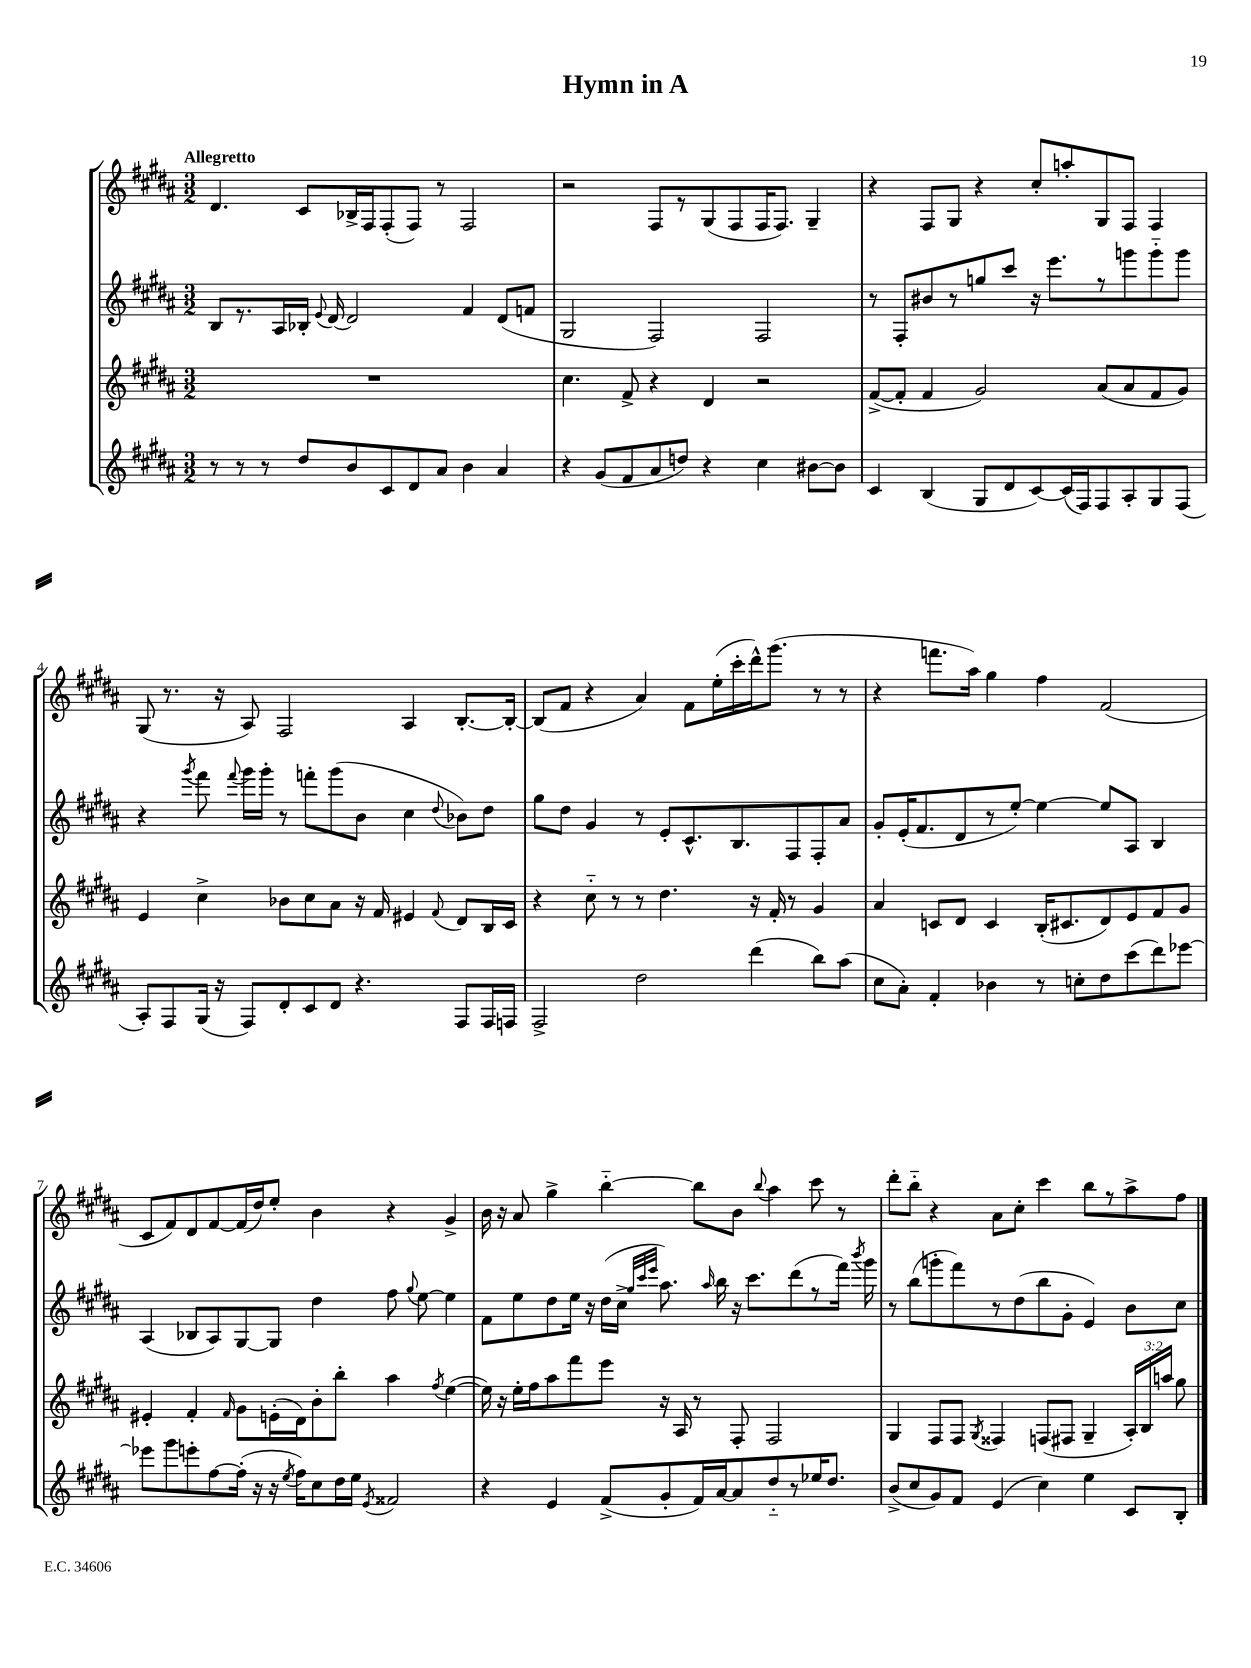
\header { title = "Hymn in A" }
<<
\new StaffGroup <<
\new Staff = "s0" {
    \clef treble \key b \major \numericTimeSignature \time 3/2 \tempo "Allegretto"
    \autoBeamOff dis'4. cis'8[ bes16-> fis16 fis8-.( fis8]) r8 fis2 |
    r2 fis8[ r8 gis8( fis8 fis16 fis8.]) gis4-- |
    r4 fis8[ gis8] r4 cis''8[-. a''8-. gis8 fis8] fis4 |
    gis8( r8. r16 ais8) fis2 ais4 b8.[~-. b16]~-. |
    b8[( fis'8] r4 ais'4) fis'8[ e''16-.( cis'''16-. dis'''16-^) gis'''8.]( r8 r8 |
    r4 f'''8.[ ais''16]) gis''4 fis''4 fis'2( |
    cis'8[ fis'8) dis'8 fis'8~ fis'16( dis''16) e''8]-. b'4 r4 gis'4-> |
    b'16 r16 ais'8 gis''4-> b''4~-_ b''8[ b'8] \appoggiatura { b''8 } ais''4 cis'''8 r8 |
    dis'''8[-. b''8]-_ r4 ais'8[ cis''8]-. cis'''4 b''8[ r8 ais''8-> fis''8] \bar "|." |
}
\new Staff = "s1" {
    \clef treble \key b \major \numericTimeSignature \time 3/2
    \autoBeamOff b8[ r8. ais16 bes16]-. \appoggiatura { e'8 } dis'16~ dis'2 fis'4 dis'8[( f'8] |
    gis2 fis2) fis2 |
    r8 fis8[-. bis'8 r8 g''8 cis'''8] r16 e'''8.[ r8 g'''8 g'''8-_ g'''8] |
    r4 \acciaccatura { gis'''8 } fis'''8 \appoggiatura { fis'''8 } gis'''16[ gis'''16]-. r8 f'''8[-. gis'''8( b'8] cis''4 \appoggiatura { dis''8 } bes'8[) dis''8] |
    gis''8[ dis''8] gis'4 r8 e'8[-. cis'8.-^ b8. fis8 fis8-. ais'8] |
    gis'8[-. e'16-.( fis'8. dis'8 r8 e''8]~-.) e''4~ e''8[ ais8] b4 |
    ais4( bes8[ ais8) gis8~ gis8] dis''4 fis''8 \appoggiatura { gis''8 } e''8~ e''4 |
    fis'8[ e''8 dis''8 e''16] r16 dis''16[( cis''16]-> \grace { gis''32[ cis'''32 e'''32] } ais''8.) \grace { ais''16 } b''16 r16 cis'''8.[ dis'''8( r8 fis'''16]) \acciaccatura { b'''8 } gis'''16 |
    r8 b''8[( g'''8-. fis'''8) r8 dis''8( b''8 gis'8]-. e'4) b'8[ cis''8] \bar "|." |
}
\new Staff = "s2" {
    \clef treble \key b \major \numericTimeSignature \time 3/2 \override Staff.TupletNumber.text = #tuplet-number::calc-fraction-text
    \autoBeamOff R1. |
    cis''4. fis'8-> r4 dis'4 r2 |
    fis'8[~->( fis'8]-. fis'4 gis'2) ais'8[( ais'8 fis'8 gis'8]) |
    e'4 cis''4-> bes'8[ cis''8 ais'8] r16 fis'16 eis'4 \appoggiatura { fis'8 } dis'8[ b16 cis'16] |
    r4 cis''8-_ r8 r8 dis''4. r16 fis'16-. r8 gis'4 |
    ais'4 c'8[ dis'8] c'4 b16[-.( cis'8. dis'8) e'8 fis'8 gis'8] |
    eis'4-. fis'4-. \grace { fis'16 } gis'8[ e'16-.( dis'16) b'8-. b''8]-. ais''4 \acciaccatura { fis''8 } e''4~( |
    e''16) r16 e''16[-. fis''16 ais''8 fis'''8 e'''8] r16 ais16 r8 fis8-. fis2 |
    gis4 fis8[ fis8] \acciaccatura { gis8 } fisis4 f8[( fis8] gis4-- \tuplet 3/2 { ais16[-.) b16 a''16] } gis''8 \bar "|." |
}
\new Staff = "s3" {
    \clef treble \key b \major \numericTimeSignature \time 3/2
    \autoBeamOff r8 r8 r8 dis''8[ b'8 cis'8 dis'8 ais'8] b'4 ais'4 |
    r4 gis'8[( fis'8 ais'8 d''8]) r4 cis''4 bis'8[~ bis'8] |
    cis'4 b4( gis8[ dis'8 cis'8~) cis'16( fis16) fis8 ais8-. gis8 fis8]( |
    ais8[-.) fis8 gis16]( r16 fis8[) dis'8-. cis'8 dis'8] r4. fis8[ fis16 f16] |
    fis2-> dis''2 dis'''4( b''8[) ais''8]( |
    cis''8[ ais'8]-.) fis'4-. bes'4 r8 c''8[-. dis''8 cis'''8( dis'''8) ees'''8]~ |
    ees'''8[ gis'''8 e'''8-. fis''8~ fis''16]-.( r16 r16 \acciaccatura { e''8 } fis''16[) cis''8 dis''16 e''16] \acciaccatura { e'8 } fisis'2 |
    r4 e'4 fis'8[->( gis'8-. fis'16) ais'16~ ais'8 dis''8-_ r8 ees''16 dis''8.] |
    b'8[->( cis''8 gis'8) fis'8] e'4( cis''4) e''4 cis'8[ b8]-. \bar "|." |
}
>>
>>
